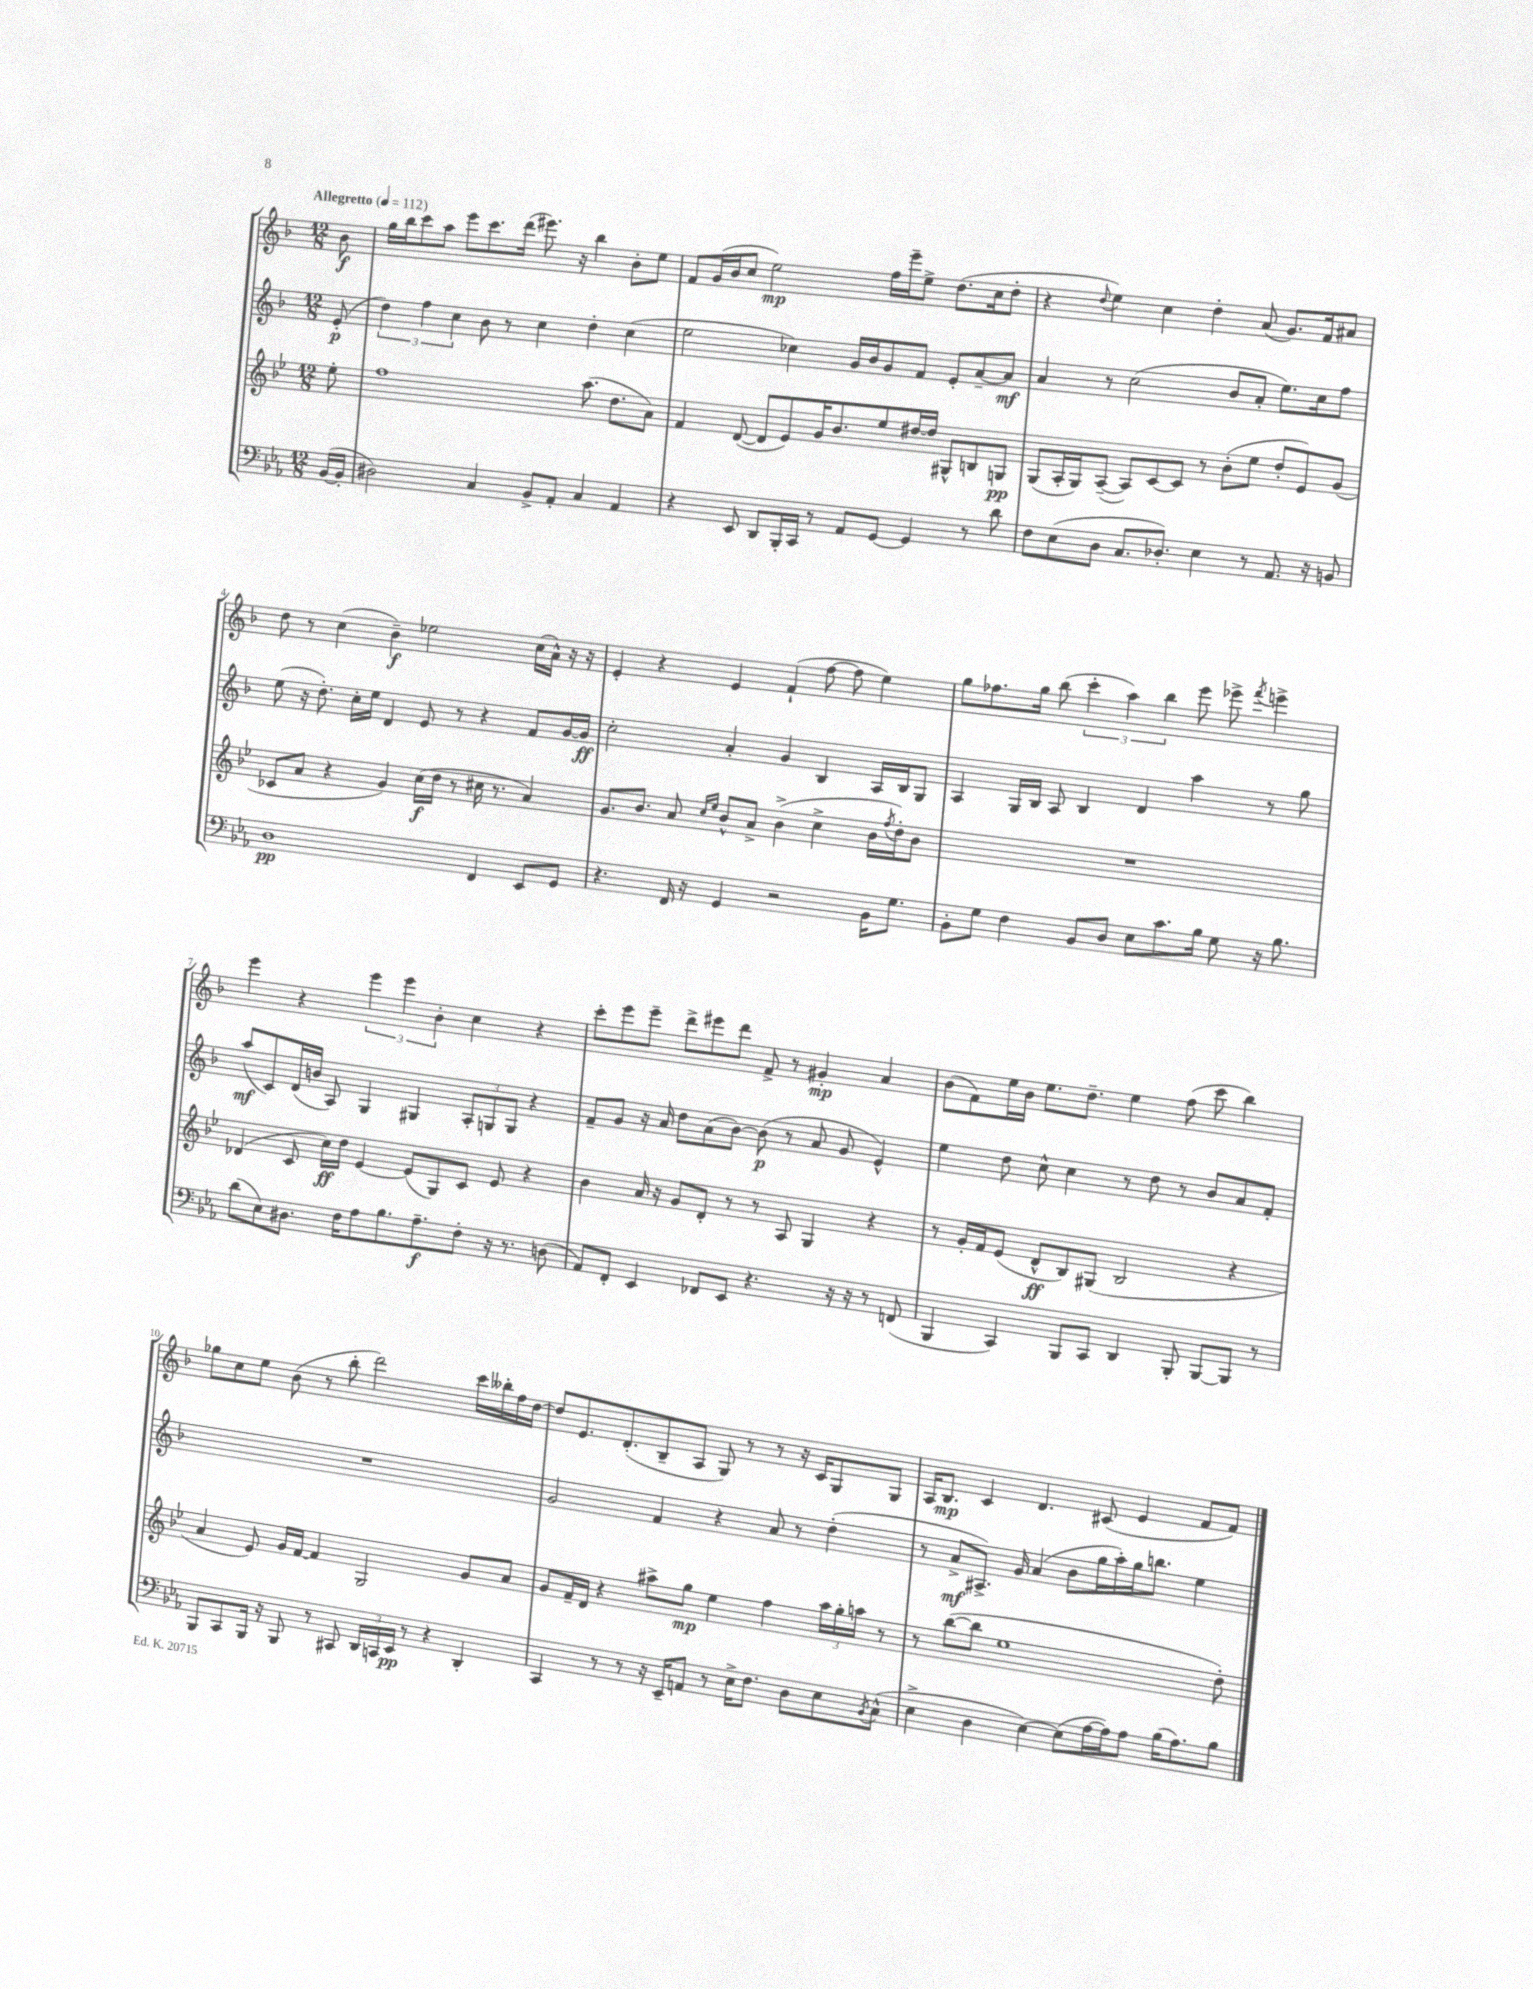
<<
\new StaffGroup <<
\new Staff = "s0" {
    \clef treble \key f \major \numericTimeSignature \time 12/8 \partial 8 \tempo "Allegretto" 4 = 112
    bes'8\f |
    g''16 bes''16 c'''8 a''8 e'''8 c'''8. d'''16( eis'''8.) r16 bes''4 bes'8-. e''8 |
    f'8 g'16( bes'16 c''8 e''2\mp) f''16 e'''16-- e''8-> d''8.( c''16 d''8-. |
    r4 \appoggiatura { d''8 } e''4) c''4 d''4-. a'8( g'8.) f'16 ais'8 |
    d''8 r8 c''4( bes'4--\f) ees''2 c''16( a'16-^) r16 r16 |
    e'4-. r4 e'4 f'4-!( f''8~ f''8 e''4) |
    g''8 fes''8. g''16 bes''8( \tuplet 3/2 { c'''4-. a''4) bes''4 } e'''8 ees'''8-> \acciaccatura { f'''8 } e'''4-> |
    e'''4 r4 \tuplet 3/2 { e'''4 e'''4 bes'4-. } c''4 r4 |
    c'''8-. e'''8 e'''8-- d'''8-> eis'''8 d'''8 f'8-> r8 gis'4-.\mp a'4 |
    bes'8( f'8) e''16 bes'16 e''8. d''8.-- e''4 f''8( c'''8 bes''4) |
    ges''8 c''8 e''8 bes'8( r8 bes''8-. d'''2) c'''16 beses''16-. f''16 d''16~ |
    d''8 e'8. d'8.-.( bes8-- a8 g8) r8 r8 r16 c'16 g8 g8 |
    a16 bes8.\mp c'4 d'4. cis'8( e'4 f'8 f'8) \bar "|." |
}
\new Staff = "s1" {
    \clef treble \key f \major \numericTimeSignature \time 12/8 \partial 8
    e'8-.\p( |
    \tuplet 3/2 { d''4) f''4 c''4 } bes'8 r8 c''4 d''4-. c''4( |
    e''2 ces''4) g'16 bes'16 g'8 f'8 e'8-. a'8~-- a'8\mf |
    a'4 r8 c''2( bes'8 a'8-. e''8.) c''16 f''8 |
    e''8( r16 d''8.-.) c''16-. e''16 d'4 e'8 r8 r4 f'8 g'16~ g'16\ff |
    c''2-. a'4-. g'4 bes4 a16 bes16 g8 |
    a4 g16 bes16 a8 bes4 d'4 a''4 r8 g''8 |
    a''8\mf( c'8) d'16( b'16 a8) g4 gis4 \tuplet 3/2 { a8-. g8 g8 } r4 |
    f'8-- g'8 r16 a'16 d''8 a'8( bes'8~) bes'8\p( r8 a'8 g'8 e'4-^) |
    e''4 d''8 c''8-^ c''4 r8 d''8 r8 bes'8 a'8 f'8-. |
    R1. |
    g'2 f'4 r4 a'8 r8 d''4-.( |
    r8 a'8->\mf ais8.->) g'16 a'4( bes'8 g''16 a''16-.) g''16 b''8. e''4 \bar "|." |
}
\new Staff = "s2" {
    \clef treble \key bes \major \numericTimeSignature \time 12/8 \partial 8
    ees''8-. |
    f''1 a''8.( d''8. a'8) |
    f'4 d'8~( d'8 ees'8) g'16 bes'8. ees''8 dis''16~ dis''16 gis8-^ b8 g8\pp |
    g8( a16-. g16) a8~--( a8) c'8~ c'8 r8 bes'8-.( ees''8 d''8-. ees'8) g'8( |
    ces'8 a'8 r4 g'4) c''16\f( d''16 r8 cis''16 r8. a'4) |
    g'8. bes'8. a'8 \grace { c''16 ees''16 } bes'8-^ a'8-> bes'4->( c''4-> bes'16 \acciaccatura { f''8 } d''16-.) bes'8 |
    R1. |
    des'4( c'8 c''16\ff) d''16 ees'4~ ees'8( g8) c'8 ees'8 r4 |
    bes'4 a'16 r16 g'8 d'8-. r8 r8 a8 g4 r4 |
    r8 g'16-. f'16 ees'8( d'8-^\ff bes8) gis8( bes2 r4 |
    a'4 ees'8) g'16 f'16~ f'4 g2 g'8 a'8 |
    g'8 f'16-- d'16 r4 ais''8-> g''8\mp ees''4 f''4 \tuplet 3/2 { ais''16 g''16-. a''16 } r8 |
    r8 bes''8~( bes''8 ees''1 d''8-.) \bar "|." |
}
\new Staff = "s3" {
    \clef bass \key ees \major \numericTimeSignature \time 12/8 \partial 8
    bes,16~( bes,16-. |
    dis2) c4 bes,8-> aes,8-. c4 aes,4 |
    r4 ees,8 d,8 bes,,16-. c,16 r8 aes,8 g,8~ g,4 r8 d'8 |
    f8 ees8( d8 c8. des8.-.) ees4 r8 aes,8. r16 b,8 |
    d1\pp f,4 ees,8 g,8 |
    r4. f,16 r16 g,4 r2 bes,16 g8. |
    bes,8-. g8 f4 bes,8 d8 ees8 c'8. bes16 g8 r16 bes8. |
    d'8( ees8) dis8. f16 aes8 bes8. aes8.--\f f8-. r16 r8. d8( |
    aes,8) f,8-. ees,4 fes,8 ees,8 r4. r16 r16 r8 f,8( |
    bes,,4 c,4) bes,,8 c,8 d,4 bes,,8-. bes,,8~ bes,,8 r8 |
    bes,,8 c,8 bes,,16 r16 bes,,8 r8 cis,8 \tuplet 3/2 { d,16 c,16 ees,16\pp } r8 r4 d,4-. |
    c,4 r8 r8 r16 ees,16-- a,8 r8 ees16-> f8. d8 ees8 \acciaccatura { bes,8 } c8-^( |
    ees4-> d4 ees4~) ees8( aes16~ aes16) aes8 bes16( aes8.) bes8 \bar "|." |
}
>>
>>
